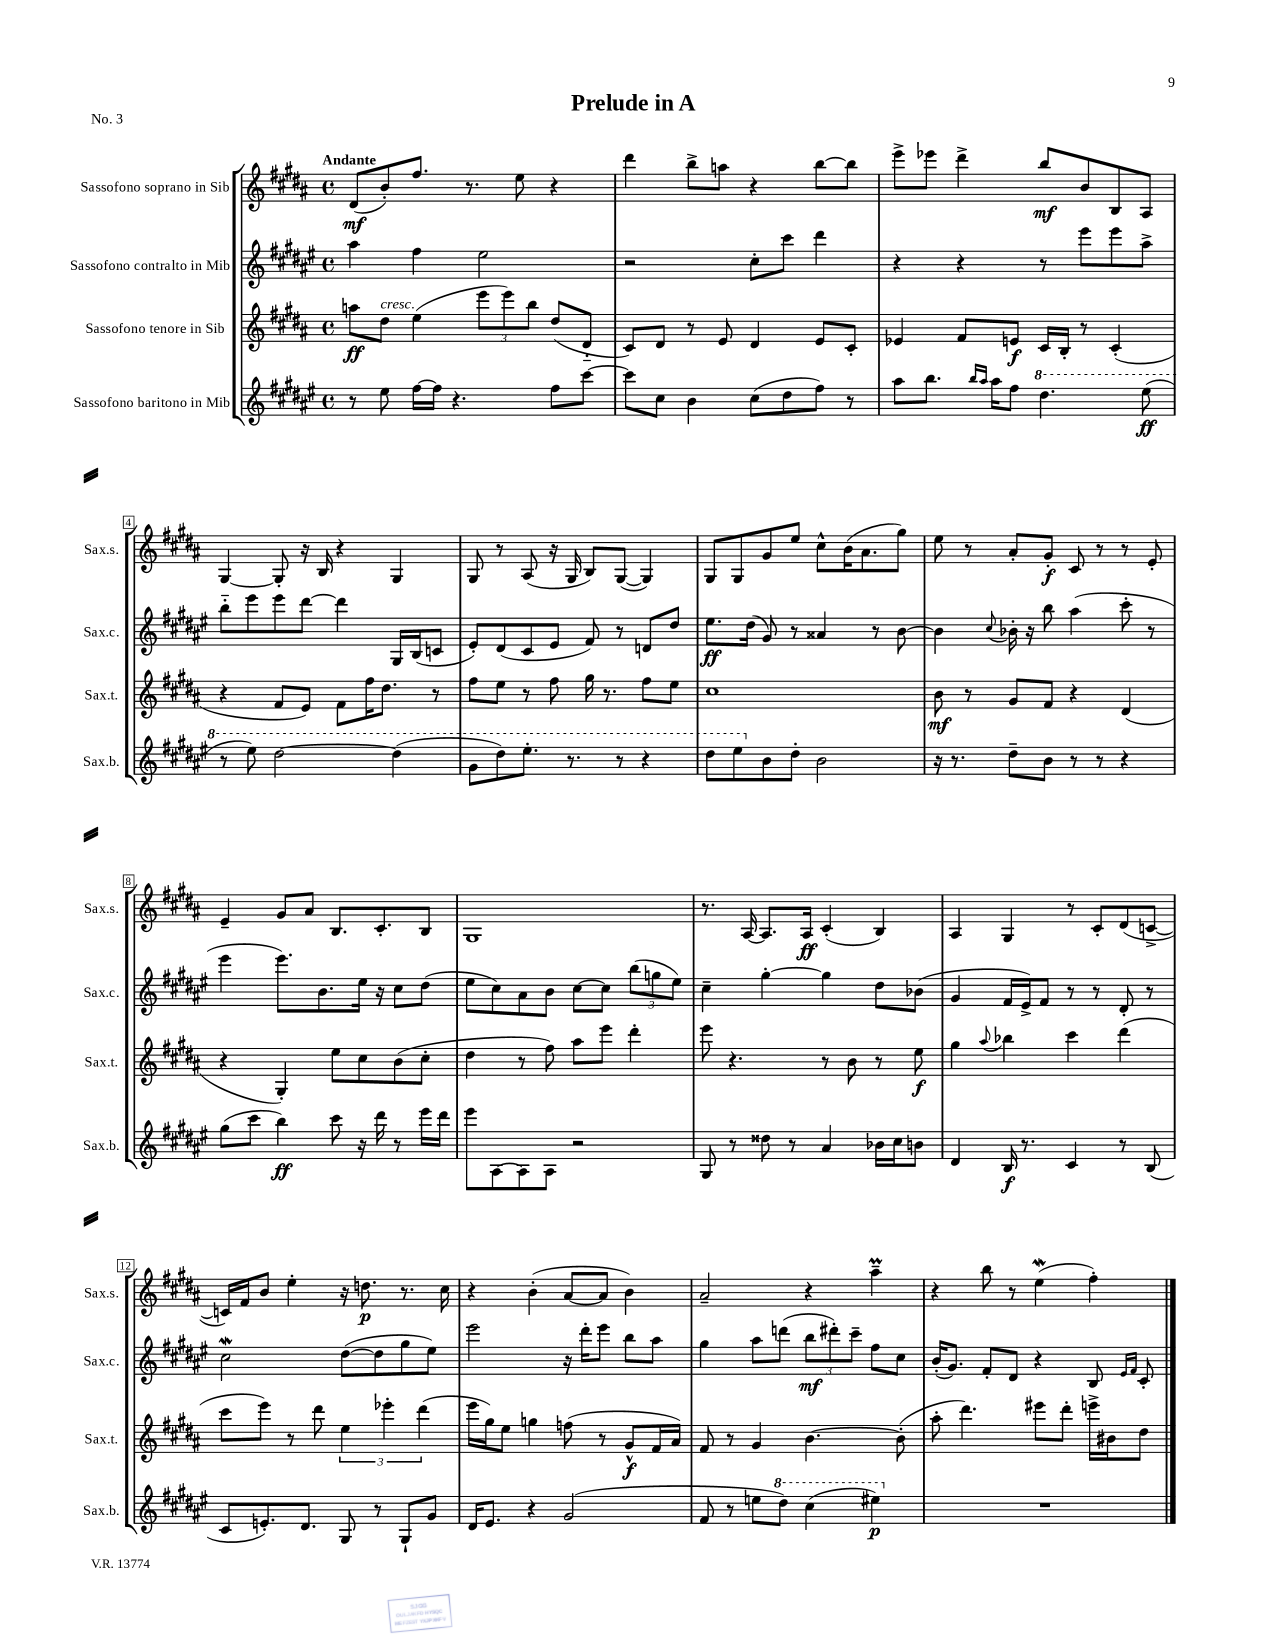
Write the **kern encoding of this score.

**kern	**dynam	**kern	**dynam	**kern	**dynam	**kern	**dynam
*part4	*part4	*part3	*part3	*part2	*part2	*part1	*part1
*staff4	*staff4	*staff3	*staff3	*staff2	*staff2	*staff1	*staff1
*I"Sassofono baritono in Mib	*	*I"Sassofono tenore in Sib	*	*I"Sassofono contralto in Mib	*	*I"Sassofono soprano in Sib	*
*I'Sax.b.	*	*I'Sax.t.	*	*I'Sax.c.	*	*I'Sax.s.	*
*clefG2	*	*clefG2	*	*clefG2	*	*clefG2	*
*k[f#c#g#d#a#e#]	*	*k[f#c#g#d#a#]	*	*k[f#c#g#d#a#e#]	*	*k[f#c#g#d#a#]	*
*M4/4	*	*M4/4	*	*M4/4	*	*M4/4	*
*met(c)	*	*met(c)	*	*met(c)	*	*met(c)	*
=1	=1	=1	=1	=1	=1	=1	=1
!	!	!	!	!	!	!LO:TX:a:B:t=Andante	!
8r	.	8aan\L	ff	4aa#\	.	(8d#/L	mf
!	!	!LO:TX:a:i:t=cresc.	!	!	!	!	!
8ee#\	.	8dd#\J	.	.	.	8b'/)	.
[16ff#\LL	.	(4ee\	.	4ff#\	.	8.ff#/J	.
16ff#\JJ]	.	.	.	.	.	.	.
4.r	.	.	.	.	.	.	.
.	.	.	.	.	.	8.r	.
.	.	12eee\L	.	2ee#\	.	.	.
.	.	12eee\)	.	.	.	.	.
.	.	.	.	.	.	8ee\	.
.	.	12bb\J	.	.	.	.	.
8ff#\L	.	(8dd#/L	.	.	.	4r	.
[8ccc#\J	.	8d#/J	.	.	.	.	.
=2	=2	=2	=2	=2	=2	=2	=2
8ccc#\L]	.	8c#/L)	.	2r	.	4ddd#\	.
8cc#\J	.	8d#/J	.	.	.	.	.
4b\	.	8r	.	.	.	8bb^\L	.
.	.	8e/	.	.	.	8aan\J	.
(8cc#\L	.	4d#/	.	8cc#'\L	.	4r	.
8dd#\	.	.	.	8ccc#\J	.	.	.
8ff#\J)	.	8e/L	.	4ddd#\	.	[8bb\L	.
8r	.	8c#'/J	.	.	.	8bb\J]	.
=3	=3	=3	=3	=3	=3	=3	=3
8aa#\L	.	4e-X/	.	4r	.	8eee^\L	.
8.bb\J	.	.	.	.	.	8eee-X\J	.
.	.	8f#/L	.	4r	.	4ddd#^\	.
16qqbb/LL	.	.	.	.	.	.	.
16qqaa#/JJ	.	.	.	.	.	.	.
16aa#\KL	.	.	.	.	.	.	.
8ff#\J	.	8en/J	f	.	.	.	.
*8va	*	*	*	*	*	*	*
4.ddd#\	.	16c#/LL	.	8r	.	8bb/L	mf
.	.	16B'/JJ	.	.	.	.	.
.	.	8r	.	8eee#\L	.	8b/	.
.	.	(4c#'/	.	8eee#\	.	8B/	.
(8eee#\	ff	.	.	8aa#^\J	.	8A#/J	.
!!LO:LB:g=z
=4	=4	=4	=4	=4	=4	=4	=4
8r	.	4r	.	8bb\L	.	[4G#/	.
8eee#\)	.	.	.	8eee#\	.	.	.
[2ddd#\	.	8f#/L	.	8eee#\	.	8G#'/]	.
.	.	8e/J)	.	[8ddd#\J	.	16r	.
.	.	.	.	.	.	16B/	.
.	.	8f#\L	.	4ddd#\]	.	4r	.
.	.	16ff#\K	.	.	.	.	.
.	.	8.dd#\J	.	.	.	.	.
(4ddd#\]	.	.	.	16G#/LL	.	4G#/	.
.	.	.	.	(16B/J	.	.	.
.	.	8r	.	8cn/J	.	.	.
=5	=5	=5	=5	=5	=5	=5	=5
8gg#\L	.	8ff#\L	.	8e#'/L)	.	8G#/	.
8ddd#\)	.	8ee\J	.	(8d#/	.	8r	.
8.eee#'\J	.	8r	.	8c#/	.	(8A#/	.
.	.	8ff#\	.	8e#/J	.	16r	.
8.r	.	.	.	.	.	16G#/	.
.	.	16gg#\	.	8f#/)	.	8B/L)	.
.	.	8.r	.	.	.	.	.
8r	.	.	.	8r	.	([8G#/J	.
4r	.	8ff#\L	.	8dn/L	.	4G#/])	.
.	.	8ee\J	.	8dd#/J	.	.	.
=6	=6	=6	=6	=6	=6	=6	=6
8ddd#\L	.	1cc#	.	8.ee#\L	ff	8G#/L	.
8eee#\	.	.	.	.	.	8G#/	.
.	.	.	.	(16dd#\Jk	.	.	.
*X8va	*	*	*	*	*	*	*
8b\	.	.	.	8g#/)	.	8g#/	.
8dd#'\J	.	.	.	8r	.	8ee/J	.
2b\	.	.	.	4a##X/	.	8cc#^^\L	.
.	.	.	.	.	.	(16b\K	.
.	.	.	.	.	.	8.a#\	.
.	.	.	.	8r	.	.	.
.	.	.	.	[8b\	.	8gg#\J)	.
=7	=7	=7	=7	=7	=7	=7	=7
16r	.	8b\	mf	4b\]	.	8ee\	.
8.r	.	.	.	.	.	.	.
.	.	8r	.	.	.	8r	.
.	.	.	.	8qqcc#/	.	.	.
8dd#~\L	.	8g#/L	.	16b-X'\	.	8a#'/L	.
.	.	.	.	16r	.	.	.
8b\J	.	8f#/J	.	8bb\	.	8g#'/J	f
8r	.	4r	.	(4aa#\	.	8c#/	.
8r	.	.	.	.	.	8r	.
4r	.	(4d#/	.	8ccc#'\	.	8r	.
.	.	.	.	8r	.	8e'/	.
!!LO:LB:g=z
=8	=8	=8	=8	=8	=8	=8	=8
(8gg#\L	.	4r	.	4eee#\	.	4e~/	.
8ccc#\J	.	.	.	.	.	.	.
4bb\)	ff	4G#'/)	.	8.eee#\L)	.	8g#/L	.
.	.	.	.	.	.	8a#/J	.
.	.	.	.	8.b\	.	.	.
8ccc#\	.	8ee\L	.	.	.	8.B/L	.
16r	.	8cc#\	.	16ee#\Jk	.	.	.
16ddd#\	.	.	.	16r	.	8.c#'/	.
8r	.	(8b\	.	8cc#\L	.	.	.
16eee#\LL	.	8cc#'\J	.	(8dd#\J	.	8B/J	.
16ddd#\JJ	.	.	.	.	.	.	.
=9	=9	=9	=9	=9	=9	=9	=9
8eee#\L	.	4dd#\	.	8ee#\L	.	1G#	.
[8A#\	.	.	.	8cc#\)	.	.	.
8A#\]	.	8r	.	8a#\	.	.	.
8A#\J	.	8ff#\)	.	8b\J	.	.	.
2r	.	8aa#\L	.	[8cc#\L	.	.	.
.	.	8eee\J	.	8cc#\J]	.	.	.
.	.	4ddd#'\	.	(12bb\L	.	.	.
.	.	.	.	12ggn\	.	.	.
.	.	.	.	12ee#\J)	.	.	.
=10	=10	=10	=10	=10	=10	=10	=10
8G#/	.	8eee\	.	4cc#~\	.	8.r	.
8r	.	4.r	.	.	.	.	.
.	.	.	.	.	.	[16A#/	.
8dd##X\	.	.	.	[4gg#'\	.	8.A#/L]	.
8r	.	.	.	.	.	.	.
.	.	.	.	.	.	16A#/Jk	ff
4a#/	.	8r	.	4gg#\]	.	(4c#'/	.
.	.	8b\	.	.	.	.	.
16b-X\LL	.	8r	.	8dd#\L	.	4B/)	.
16cc#\J	.	.	.	.	.	.	.
8bn\J	.	8ee\	f	(8b-X\J	.	.	.
=11	=11	=11	=11	=11	=11	=11	=11
4d#/	.	4gg#\	.	4g#/	.	4A#/	.
.	.	8qqaa#/	.	.	.	.	.
16B/	f	4bb-X\	.	16f#/LL	.	4G#/	.
8.r	.	.	.	16e#^/J)	.	.	.
.	.	.	.	8f#/J	.	.	.
4c#/	.	4ccc#\	.	8r	.	8r	.
.	.	.	.	8r	.	8c#'/L	.
8r	.	(4ddd#\	.	8d#'/	.	(8d#/	.
(8B/	.	.	.	8r	.	[8cn^/J	.
!!LO:LB:g=z
=12	=12	=12	=12	=12	=12	=12	=12
8c#/L	.	8ccc#\L	.	2cc#W\	.	16cn/LL])	.
.	.	.	.	.	.	16f#/J	.
8.en'/)	.	8eee\J)	.	.	.	8b/J	.
.	.	8r	.	.	.	4ee'\	.
8.d#/J	.	.	.	.	.	.	.
.	.	8ddd#\	.	.	.	.	.
8G#/	.	6ee\	.	([8dd#\L	.	16r	.
.	.	.	.	.	.	8.ddn\	p
8r	.	.	.	8dd#\]	.	.	.
.	.	6eee-X'\	.	.	.	.	.
8G#`/L	.	.	.	8gg#\	.	8.r	.
.	.	(6ddd#\	.	.	.	.	.
8g#/J	.	.	.	8ee#\J)	.	.	.
.	.	.	.	.	.	16cc#\	.
=13	=13	=13	=13	=13	=13	=13	=13
16d#/KL	.	16eee\LL	.	2eee#\	.	4r	.
8.e#/J	.	16gg#\J)	.	.	.	.	.
.	.	8ee\J	.	.	.	.	.
4r	.	4ggn\	.	.	.	(4b'\	.
(2g#/	.	(8ffn\	.	16r	.	[8a#/L	.
.	.	.	.	16ddd#'\KL	.	.	.
.	.	8r	.	8eee#\J	.	8a#/J]	.
.	.	8g#^^/L	f	8bb\L	.	4b\)	.
.	.	16f#/L	.	8aa#\J	.	.	.
.	.	16a#/JJ)	.	.	.	.	.
=14	=14	=14	=14	=14	=14	=14	=14
8f#/	.	8f#/	.	4gg#\	.	2a#~/	.
8r	.	8r	.	.	.	.	.
8een\L	.	4g#/	.	8aa#\L	.	.	.
*8va	*	*	*	*	*	*	*
8ddd#\J)	.	.	.	(8dddn\J	.	.	.
(4ccc#\	.	[4.b\	.	12bb\L	mf	4r	.
.	.	.	.	12ddd#X'\)	.	.	.
.	.	.	.	12ccc#~\J	.	.	.
4eee#X\)	p	.	.	8ff#\L	.	4aa#m~\	.
.	.	(8b'\]	.	8cc#\J	.	.	.
=15	=15	=15	=15	=15	=15	=15	=15
*X8va	*	*	*	*	*	*	*
1r	.	8aa#'\	.	(16b'/KL	.	4r	.
.	.	.	.	8.g#/J)	.	.	.
.	.	4.ddd#\)	.	.	.	.	.
.	.	.	.	8f#'/L	.	8bb\	.
.	.	.	.	8d#/J	.	8r	.
.	.	8eee#X\L	.	4r	.	(4eew\	.
.	.	8ddd#'\J	.	.	.	.	.
.	.	16eeen^\LL	.	8B/	.	4ff#'\)	.
.	.	16b#X\J	.	.	.	.	.
.	.	.	.	16qqe#/LL	.	.	.
.	.	.	.	16qqf#/JJ	.	.	.
.	.	8dd#\J	.	8c#'/	.	.	.
==	==	==	==	==	==	==	==
*-	*-	*-	*-	*-	*-	*-	*-
